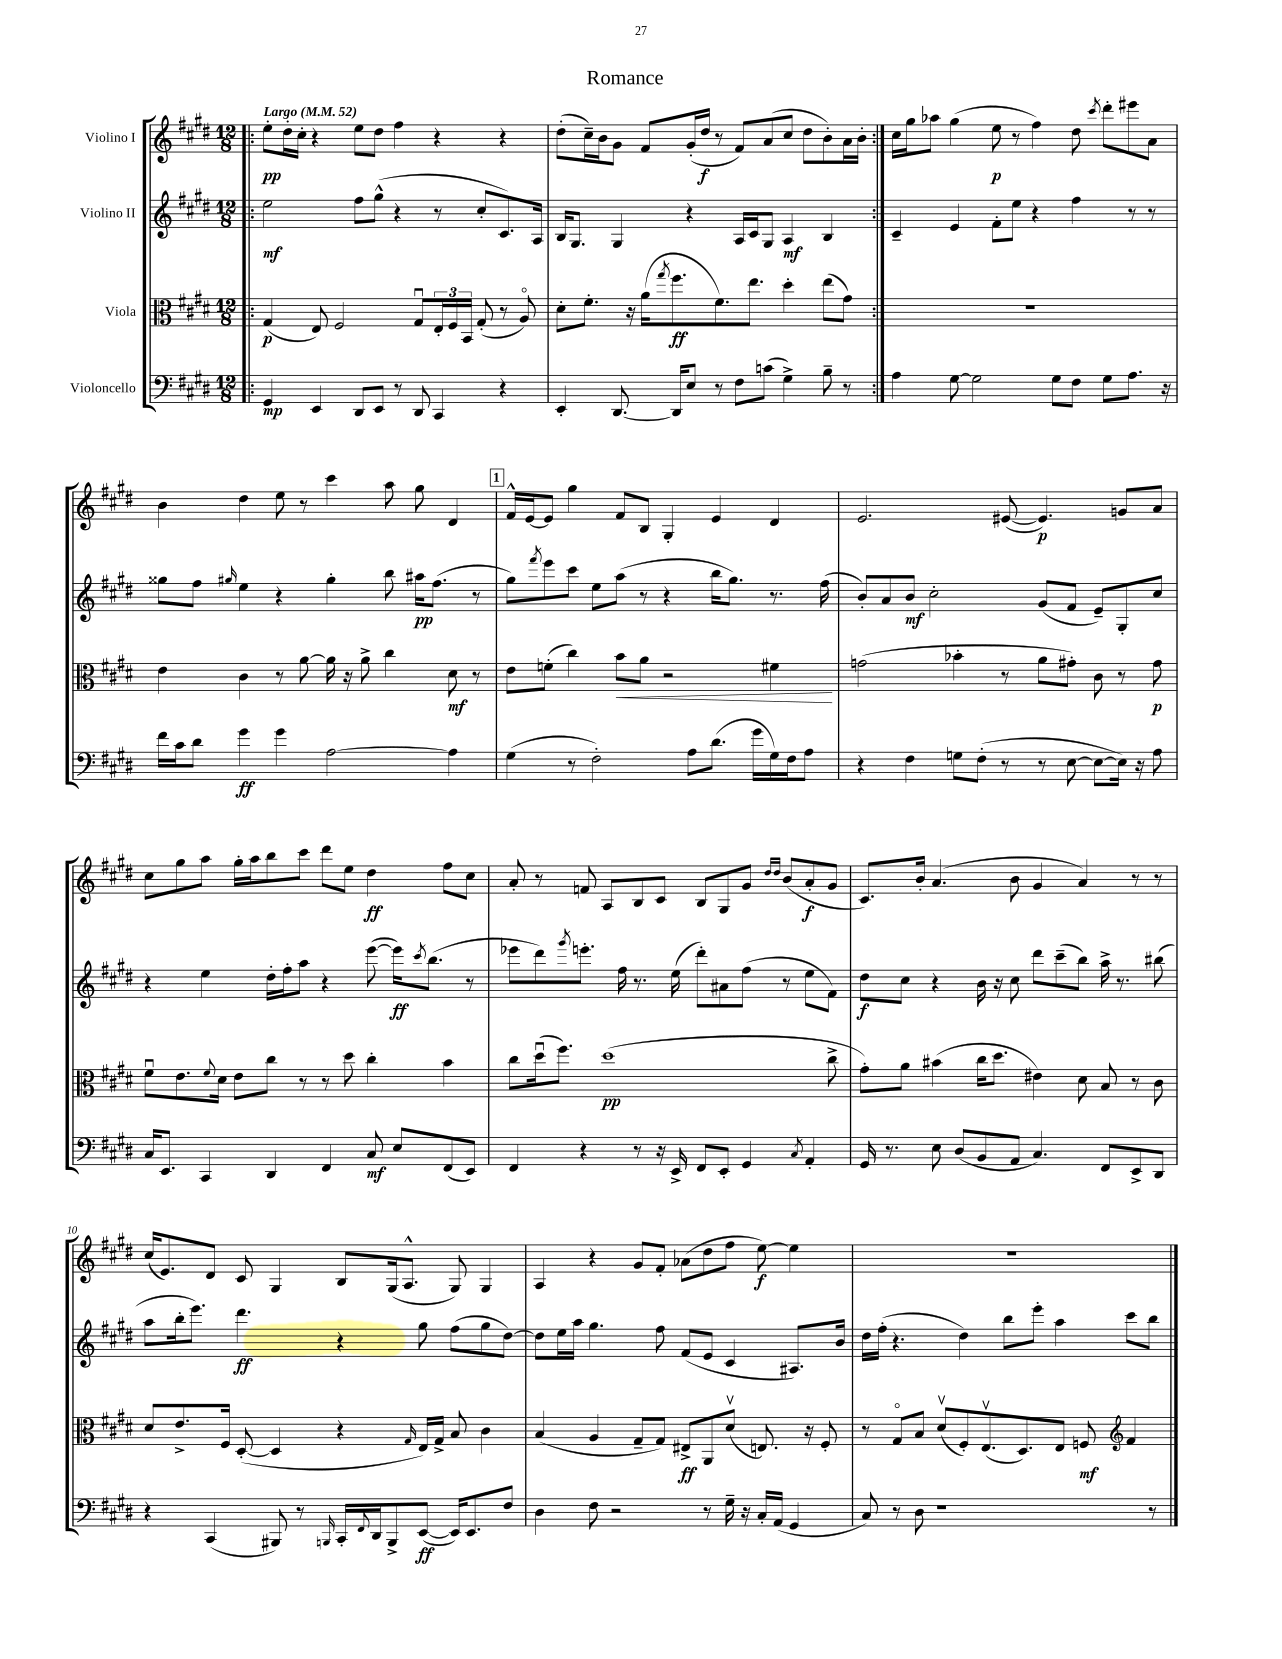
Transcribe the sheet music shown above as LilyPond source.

\header { title = "Romance" }
<<
\new StaffGroup <<
\new Staff = "s0" \with { instrumentName = "Violino I" } {
    \clef treble \key e \major \numericTimeSignature \time 12/8 \tempo "Largo" 4 = 52
    \repeat volta 2 { \bar ".|:" e''8-.\pp dis''16-. cis''16-. r4 e''8 dis''8 fis''4 r4 r4 |
    dis''8-.( cis''16--) b'16 gis'8 fis'8 gis'16-.( dis''16\f r8 fis'8) a'8( cis''8 dis''8 b'8-.) a'16 b'16-. | }
    cis''16 gis''16 aes''8 gis''4( e''8\p r8 fis''4) dis''8 \acciaccatura { cis'''8 } dis'''8-. eis'''8 a'8 |
    b'4 dis''4 e''8 r8 cis'''4 a''8 gis''8 dis'4 |
    \mark \markup { \box "1" } fis'16-^ e'16~ e'8 gis''4 fis'8 b8 gis4-. e'4 dis'4 |
    e'2. eis'8~( eis'4.\p) g'8 a'8 |
    cis''8 gis''8 a''8 gis''16-. a''16 b''8 cis'''8 dis'''8 e''8 dis''4\ff fis''8 cis''8 |
    a'8-. r8 f'8 a8 b8 cis'8 b8 gis8 gis'8 \grace { dis''16 dis''16 } b'8( a'8-.\f gis'8 |
    cis'8.) b'16-. a'4.( b'8 gis'4 a'4) r8 r8 |
    cis''16( e'8.) dis'8 cis'8 gis4 b8 gis16( a8.-^ gis8) gis4 |
    a4 r4 gis'8 fis'8-. aes'8( dis''8 fis''8 e''8~\f) e''4 |
    R1. \bar "|." |
}
\new Staff = "s1" \with { instrumentName = "Violino II" } {
    \clef treble \key e \major \numericTimeSignature \time 12/8
    \repeat volta 2 { \bar ".|:" e''2\mf fis''8 gis''8-^( r4 r8 cis''8-. cis'8.) a16 |
    b16 gis8. gis4 r4 a16 cis'16 gis8 a4\mf b4 | }
    cis'4-- e'4 fis'8-. e''8 r4 fis''4 r8 r8 |
    gisis''8 fis''8 \grace { gis''16 } e''4 r4 gis''4-. b''8 ais''16\pp fis''8.( r8 |
    \mark \markup { \box "1" } gis''8) \acciaccatura { fis'''8 } e'''8 cis'''8 e''8 a''8( r8 r4 b''16 gis''8.) r8. fis''16( |
    b'8-.) a'8 b'8\mf cis''2-. gis'8( fis'8 e'8--) gis8-. cis''8 |
    r4 e''4 dis''16-. fis''16-. a''8 r4 e'''8~( e'''16\ff) \acciaccatura { cis'''8 } b''8.( r8 |
    ees'''8 dis'''8) \acciaccatura { gis'''8 } e'''8.-. fis''16 r8. e''16( dis'''8-.) ais'8 fis''8( r8 e''8 fis'8) |
    dis''8\f cis''8 r4 b'16 r16 cis''8 dis'''8 cis'''8--( b''8) a''16-> r8. bis''8( |
    a''8 b''16-. e'''8.) dis'''4.\ff r4 gis''8 fis''8( gis''8 dis''8~) |
    dis''8 e''16 a''16 gis''4. fis''8 fis'8( e'8 cis'4 ais8.) b'16 |
    dis''16 fis''16-.( r4. dis''4) b''8 e'''8-. a''4 cis'''8 b''8 \bar "|." |
}
\new Staff = "s2" \with { instrumentName = "Viola" } {
    \clef alto \key e \major \numericTimeSignature \time 12/8
    \repeat volta 2 { \bar ".|:" gis4\p( e8) fis2 gis8\downbow \tuplet 3/2 { e16-. fis16 b,16 } gis8-.( r8 a8\flageolet) |
    dis'8-. fis'8.-. r16 a'16( \acciaccatura { gis''8 } fis''8.\ff fis'8.) e''8. dis''4-. e''8( gis'8) | }
    R1. |
    e'4 cis'4 r8 a'8~ a'16 r16 a'8-> cis''4 dis'8\mf r8 |
    \mark \markup { \box "1" } e'8 f'8-.( cis''4) b'8\< a'8 r2 fis'4\! |
    g'2( bes'4-. r8 a'8 gis'8-.) cis'8 r8 gis'8\p |
    fis'8\downbow e'8. \appoggiatura { fis'8 } dis'16 e'8 cis''8 r8 r8 dis''8 cis''4-. b'4 |
    cis''8 dis''16\downbow( fis''8.) dis''1\pp( cis''8-> |
    gis'8-.) a'8 bis'4( cis''16 dis''8. eis'4) dis'8 b8 r8 cis'8 |
    dis'8 e'8.-> fis16 dis8~-.( dis4 r4 \grace { gis16 } e16) gis16-> b8 cis'4 |
    b4( a4 gis8-- gis8) eis8->\ff a,8 dis'8\upbow( e8.) r16 fis8-. |
    r8 gis8\flageolet b8 dis'8\upbow( fis8-.) e8.\upbow( dis8.) e8 f8\mf \clef treble fis'4 \bar "|." |
}
\new Staff = "s3" \with { instrumentName = "Violoncello" } {
    \clef bass \key e \major \numericTimeSignature \time 12/8
    \repeat volta 2 { \bar ".|:" gis,4\mp e,4 dis,8 e,8 r8 dis,8 cis,4 r4 |
    e,4-. dis,8.~ dis,16 e8 r8 fis8 c'8( gis4->) b8-- r8 | }
    a4 gis8~ gis2 gis8 fis8 gis8 a8. r16 |
    fis'16 cis'16 dis'8 gis'4\ff gis'4 a2~ a4 |
    \mark \markup { \box "1" } gis4( r8 fis2-.) a8 dis'8.( gis'16 gis16) fis16 a8 |
    r4 fis4 g8 fis8-.( r8 r8 e8~ e8~ e16) r16 a8 |
    cis16 e,8. cis,4 dis,4 fis,4 cis8\mf e8 fis,8( e,8) |
    fis,4 r4 r8 r16 e,16-> fis,8 e,8-. gis,4 \acciaccatura { cis8 } a,4-. |
    gis,16 r8. e8 dis8( b,8 a,8 cis4.) fis,8 e,8-> dis,8 |
    r4 cis,4( bis,,8) r8 \grace { b,,16 } cis,16-. \appoggiatura { fis,8 } dis,16 b,,8-> e,8~\ff( e,16) e,8. fis8 |
    dis4 fis8 r2 r8 gis16-- r16 cis16-. a,16( gis,4 |
    cis8) r8 dis8 r1 r8 \bar "|." |
}
>>
>>
\layout { \context { \Score \override BarNumber.break-visibility = ##(#f #t #t) barNumberVisibility = #(every-nth-bar-number-visible 5) } }
